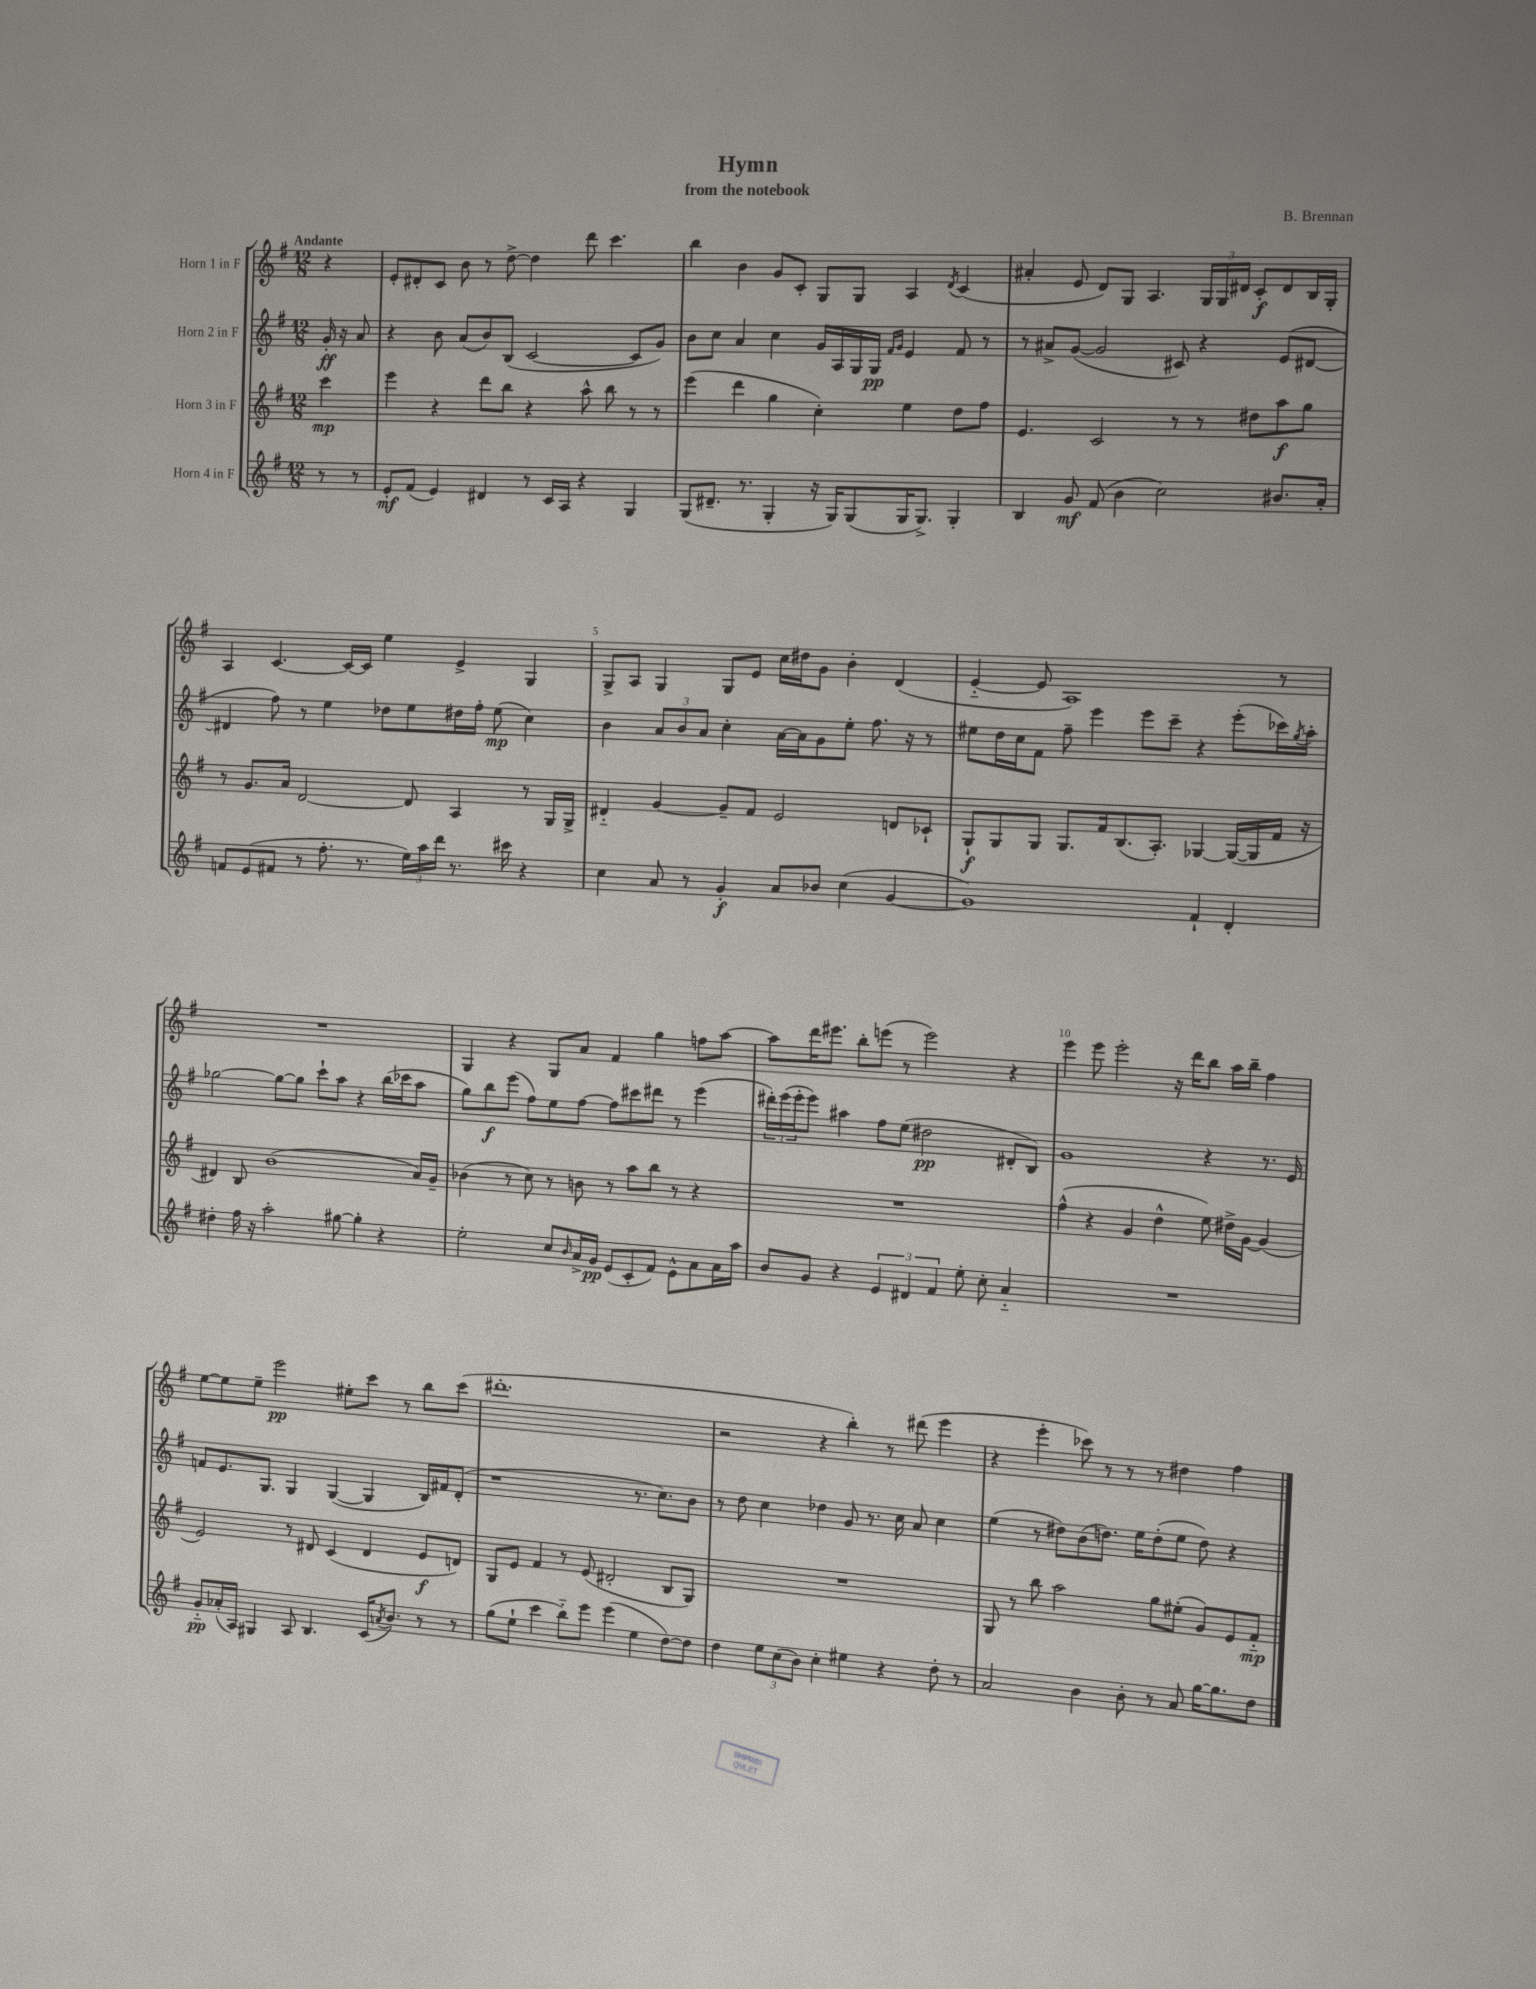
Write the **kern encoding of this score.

**kern	**dynam	**kern	**dynam	**kern	**dynam	**kern	**dynam
*part4	*part4	*part3	*part3	*part2	*part2	*part1	*part1
*staff4	*staff4	*staff3	*staff3	*staff2	*staff2	*staff1	*staff1
*I"Horn 4 in F	*	*I"Horn 3 in F	*	*I"Horn 2 in F	*	*I"Horn 1 in F	*
*clefG2	*	*clefG2	*	*clefG2	*	*clefG2	*
*k[f#]	*	*k[f#]	*	*k[f#]	*	*k[f#]	*
*M12/8	*	*M12/8	*	*M12/8	*	*M12/8	*
=	=	=	=	=	=	=	=
!	!	!	!	!	!	!LO:TX:a:B:t=Andante	!
8r	.	4ccc\	mp	16g'/	ff	4r	.
.	.	.	.	16r	.	.	.
8r	.	.	.	8a/	.	.	.
=1	=1	=1	=1	=1	=1	=1	=1
8e'/L	mf	4eee\	.	4r	.	8e'/L	.
(8f#/J	.	.	.	.	.	8d#X'/	.
4e/)	.	4r	.	8b\	.	8c/J	.
.	.	.	.	(8a/L	.	8b\	.
4d#X/	.	8ddd\L	.	8b/)	.	8r	.
.	.	8bb\J	.	(8B/J	.	[8dd^\	.
8r	.	4r	.	[2c/	.	4dd\]	.
16c/LL	.	.	.	.	.	.	.
16A/JJ	.	.	.	.	.	.	.
4r	.	8aa^^\	.	.	.	8ddd\	.
.	.	8bb\	.	.	.	4.ccc\	.
4G/	.	8r	.	8c/L]	.	.	.
.	.	8r	.	8g/J)	.	.	.
=2	=2	=2	=2	=2	=2	=2	=2
(8G/L	.	(4eee\	.	8b\L	.	4bb\	.
8.d#X~/J	.	.	.	8cc\J	.	.	.
.	.	4ddd\	.	4a/	.	4b\	.
8.r	.	.	.	.	.	.	.
4G'/	.	4gg\	.	4cc\	.	8g/L	.
.	.	.	.	.	.	8c'/J	.
16r	.	4cc'\)	.	16g/LL	.	8G/L	.
16G/KL)	.	.	.	16A/	.	.	.
(8G/	.	.	.	16G/	.	8G/J	.
.	.	.	.	16G/JJ	pp	.	.
.	.	.	.	16qqf#/LL	.	.	.
.	.	.	.	16qqg/JJ	.	.	.
16G/K	.	4ee\	.	4e/	.	4A/	.
8.G^/J)	.	.	.	.	.	.	.
.	.	.	.	.	.	8qd/	.
4G'/	.	8dd\L	.	8f#/	.	(4c/	.
.	.	8ff#\J	.	8r	.	.	.
=3	=3	=3	=3	=3	=3	=3	=3
4B/	.	4.e/	.	8r	.	4a#X'/	.
.	.	.	.	8a#X^/L	.	.	.
8g/	mf	.	.	([8g/J	.	8e/	.
(8f#/	.	2c/	.	2g/]	.	8d/L)	.
4b\	.	.	.	.	.	8G/J	.
.	.	.	.	.	.	4.A/	.
2cc\)	.	.	.	.	.	.	.
.	.	8r	.	8c#X/)	.	.	.
.	.	8r	.	4r	.	24G/LL	.
.	.	.	.	.	.	24G/	.
.	.	.	.	.	.	24d#X/JJ	.
.	.	8dd#X\L	.	.	.	8c'/L	f
8.b#X/L	.	8aa\	f	(8e/L	.	8d#/	.
.	.	8gg\J	.	[8d#X/J	.	16B/L	.
16a'/Jk	.	.	.	.	.	16G'/JJ	.
!!LO:LB:g=z
=4	=4	=4	=4	=4	=4	=4	=4
8fn/L	.	8r	.	4d#X/]	.	4A/	.
(8e/	.	8.g/L	.	.	.	.	.
8f#X/J	.	.	.	8ff#\)	.	[4.c/	.
.	.	16a/Jk	.	.	.	.	.
8r	.	[2d/	.	8r	.	.	.
8.ff#'\	.	.	.	4ee\	.	.	.
.	.	.	.	.	.	16c/LL_	.
8.r	.	.	.	.	.	16c/JJ]	.
.	.	.	.	8dd-X\L	.	4ee\	.
24ee\LL)	.	8d/]	.	8ee\	.	.	.
24aa\	.	.	.	.	.	.	.
24ddd\JJ	.	.	.	.	.	.	.
8.r	.	4A/	.	16dd#X\L	.	4e^/	.
.	.	.	.	16ff#'\JJ	.	.	.
.	.	.	.	(8ee\	mp	.	.
16ccc#X\	.	.	.	.	.	.	.
4r	.	8r	.	4cc\)	.	4G/	.
.	.	16G/LL	.	.	.	.	.
.	.	16G^/JJ	.	.	.	.	.
=5	=5	=5	=5	=5	=5	=5	=5
4cc\	.	4d#X/	.	4b\	.	8G^/L	.
.	.	.	.	.	.	8A/J	.
8a/	.	[4g/	.	12a/L	.	4G/	.
.	.	.	.	12b/	.	.	.
8r	.	.	.	.	.	.	.
.	.	.	.	12a/J	.	.	.
4g'/	f	8g~/L]	.	4cc'\	.	8G/L	.
.	.	8f#/J	.	.	.	8e/J	.
8a/L	.	2e/	.	[16a\LL	.	16cc\LL	.
.	.	.	.	16a\J]	.	16dd#X\J	.
8b-X/J	.	.	.	8g\	.	8g\J	.
(4cc\	.	.	.	8ee'\J	.	4b'\	.
.	.	.	.	8.ff#\	.	.	.
[4g/	.	8dn/L	.	.	.	(4d/	.
.	.	.	.	16r	.	.	.
.	.	8c-X`/J	.	8r	.	.	.
=6	=6	=6	=6	=6	=6	=6	=6
1g])	.	8G`/L	f	8ee#X\L	.	[4e/	.
.	.	8G/	.	16dd\L	.	.	.
.	.	.	.	16cc\J	.	.	.
.	.	8G/J	.	8f#\J	.	8e/]	.
.	.	8.G/L	.	8ff#~\	.	1A)	.
.	.	.	.	4eee\	.	.	.
.	.	16f#/k	.	.	.	.	.
.	.	(8.B/	.	.	.	.	.
.	.	.	.	8eee\L	.	.	.
.	.	8.A'/J)	.	.	.	.	.
.	.	.	.	8ccc~\J	.	.	.
4f#`/	.	[4G-X/	.	4r	.	.	.
4d'/	.	(16G-/LL_	.	(8eee'\L	.	.	.
.	.	16G-/]	.	.	.	.	.
.	.	16f#/JJ	.	16ccc-X\L)	.	8r	.
.	.	.	.	8qgg/	.	.	.
.	.	16r	.	16aa'\JJ	.	.	.
!!LO:LB:g=z
=7	=7	=7	=7	=7	=7	=7	=7
4dd#X'\	.	4d#X/)	.	[2gg-X\	.	1.r	.
16ff#\	.	8B/	.	.	.	.	.
16r	.	.	.	.	.	.	.
2aa'\	.	(1b	.	.	.	.	.
.	.	.	.	8gg-\L_	.	.	.
.	.	.	.	8gg-\J]	.	.	.
.	.	.	.	8ccc`\L	.	.	.
[8gg#X\	.	.	.	8aa\J	.	.	.
4gg#'\]	.	.	.	4r	.	.	.
4r	.	.	.	(16bb\LL	.	.	.
.	.	.	.	16ccc-X\J	.	.	.
.	.	16a/LL)	.	8aa\J	.	.	.
.	.	16g~/JJ	.	.	.	.	.
=8	=8	=8	=8	=8	=8	=8	=8
2ee'\	.	(4b-X\	.	8gg\L)	.	4G/	.
.	.	.	.	8bb\	f	.	.
.	.	8r	.	(8eee\J	.	4r	.
.	.	8cc\)	.	8ff#\L)	.	.	.
8cc/L	.	8r	.	8ee\	.	8G/L	.
16qqb/	.	.	.	.	.	.	.
16a^/L	.	8bn\	.	[8ff#\J	.	8a/J	.
16g/JJ	pp	.	.	.	.	.	.
(8e/L	.	8r	.	8ff#\L]	.	4f#/	.
8c'/	.	8aa\L	.	8ccc#X\	.	.	.
8f#/J)	.	8bb\J	.	8ddd#X\J	.	4gg\	.
8e^^\L	.	8r	.	8r	.	.	.
8a\	.	4r	.	(4eee\	.	8ffn\L	.
16a\L	.	.	.	.	.	[8aa\J	.
16aa\JJ	.	.	.	.	.	.	.
=9	=9	=9	=9	=9	=9	=9	=9
8b/L	.	1.r	.	24ddd#X'\LL)	.	8aa\L]	.
.	.	.	.	(24eee\	.	.	.
.	.	.	.	24eee'\J	.	.	.
8g/J	.	.	.	8eee\J)	.	16ddd\K	.
.	.	.	.	.	.	8.eee#X\J	.
4r	.	.	.	4aa#X\	.	.	.
.	.	.	.	.	.	8bb'\L	.
6e/	.	.	.	8ff#\L	.	(8eeen\J	.
.	.	.	.	(8ee\J	.	8r	.
6d#X/	.	.	.	.	.	.	.
.	.	.	.	2dd#X\	pp	2eee\)	.
6f#/	.	.	.	.	.	.	.
8ee'\	.	.	.	.	.	.	.
8cc'\	.	.	.	.	.	.	.
4a/	.	.	.	8d#X'/L	.	4r	.
.	.	.	.	8B/J)	.	.	.
=10	=10	=10	=10	=10	=10	=10	=10
1.r	.	(4ff#^^\	.	1g	.	4eee\	.
.	.	4r	.	.	.	8eee\	.
.	.	.	.	.	.	2eee'\	.
.	.	4g/	.	.	.	.	.
.	.	4dd^^\	.	.	.	.	.
.	.	.	.	.	.	16r	.
.	.	.	.	.	.	16ddd\KL	.
.	.	8ee\)	.	4r	.	8bb\J	.
.	.	16dd#X^\LL	.	.	.	16aa\LL	.
.	.	[16g\JJ	.	.	.	16bb~\JJ	.
.	.	(4g/]	.	8.r	.	4ff#\	.
.	.	.	.	16e/	.	.	.
!!LO:LB:g=z
=11	=11	=11	=11	=11	=11	=11	=11
8g/L	pp	2e/)	.	8fn/L	.	[8ee\L	.
(16a-X'/L	.	.	.	8.e/	.	8ee\]	.
16A/JJ)	.	.	.	.	.	.	.
4G#X/	.	.	.	.	.	8ee~\J	.
.	.	.	.	8.G/J	.	.	.
.	.	.	.	.	.	2eee\	pp
8A/	.	8r	.	4G/	.	.	.
4.B/	.	8d#X/	.	.	.	.	.
.	.	(4c/	.	([4G/	.	.	.
.	.	.	.	.	.	8ee#X'\L	.
(16c/KL	.	4d#/	.	4G/]	.	8ccc\J	.
8qan/	.	.	.	.	.	.	.
8.b/J)	.	.	.	.	.	.	.
.	.	.	.	.	.	8r	.
8r	.	8e/L	f	16B/LL)	.	8bb\L	.
.	.	.	.	16f#X/J	.	.	.
8r	.	8dn/J)	.	(8d'/J	.	(8ccc\J	.
=12	=12	=12	=12	=12	=12	=12	=12
(8gg\L	.	8G/L	.	1r	.	1.ddd#X'	.
8ee`\J	.	8e/J	.	.	.	.	.
4ccc\	.	4f#/	.	.	.	.	.
8bb\L)	.	8r	.	.	.	.	.
8eee\J	.	(8e/	.	.	.	.	.
(4eee\	.	2d#X'/	.	.	.	.	.
4ee\	.	.	.	8.r	.	.	.
.	.	.	.	8.cc\L)	.	.	.
[8dd\L)	.	8B/L	.	.	.	.	.
8dd\J]	.	8G/J)	.	8b\J	.	.	.
=13	=13	=13	=13	=13	=13	=13	=13
4dd\	.	1.r	.	8r	.	2r	.
.	.	.	.	8dd\	.	.	.
12ee\L	.	.	.	4cc\	.	.	.
(12cc\	.	.	.	.	.	.	.
12b\J)	.	.	.	.	.	.	.
4cc'\	.	.	.	4dd-X\	.	4r	.
4ee#X\	.	.	.	8g/	.	4bb'\)	.
.	.	.	.	8.r	.	.	.
4r	.	.	.	.	.	8r	.
.	.	.	.	16cc\	.	.	.
.	.	.	.	8a/	.	(8ddd#X\	.
8dd'\	.	.	.	4cc\	.	4eee\	.
8r	.	.	.	.	.	.	.
=14	=14	=14	=14	=14	=14	=14	=14
2a/	.	8G/	.	(4ee\	.	4r	.
.	.	8r	.	.	.	.	.
.	.	8bb\	.	8r	.	4eee'\	.
.	.	2aa\	.	8dd#X\L)	.	.	.
4b\	.	.	.	(8b\	.	8ccc-X\)	.
.	.	.	.	8.ddn\J)	.	8r	.
8b'\	.	.	.	.	.	8r	.
.	.	.	.	16ee\KL	.	.	.
8r	.	8gg\L	.	(8dd'\	.	8r	.
8a/	.	(8ee#X'\J	.	8ee\J	.	4dd#X\	.
[16gg\KL	.	8g/L)	.	8dd\)	.	.	.
8.gg\]	.	.	.	.	.	.	.
.	.	8e/	.	4r	.	4ff#\	.
8dd\J	.	8f#/J	mp	.	.	.	.
==	==	==	==	==	==	==	==
*-	*-	*-	*-	*-	*-	*-	*-
